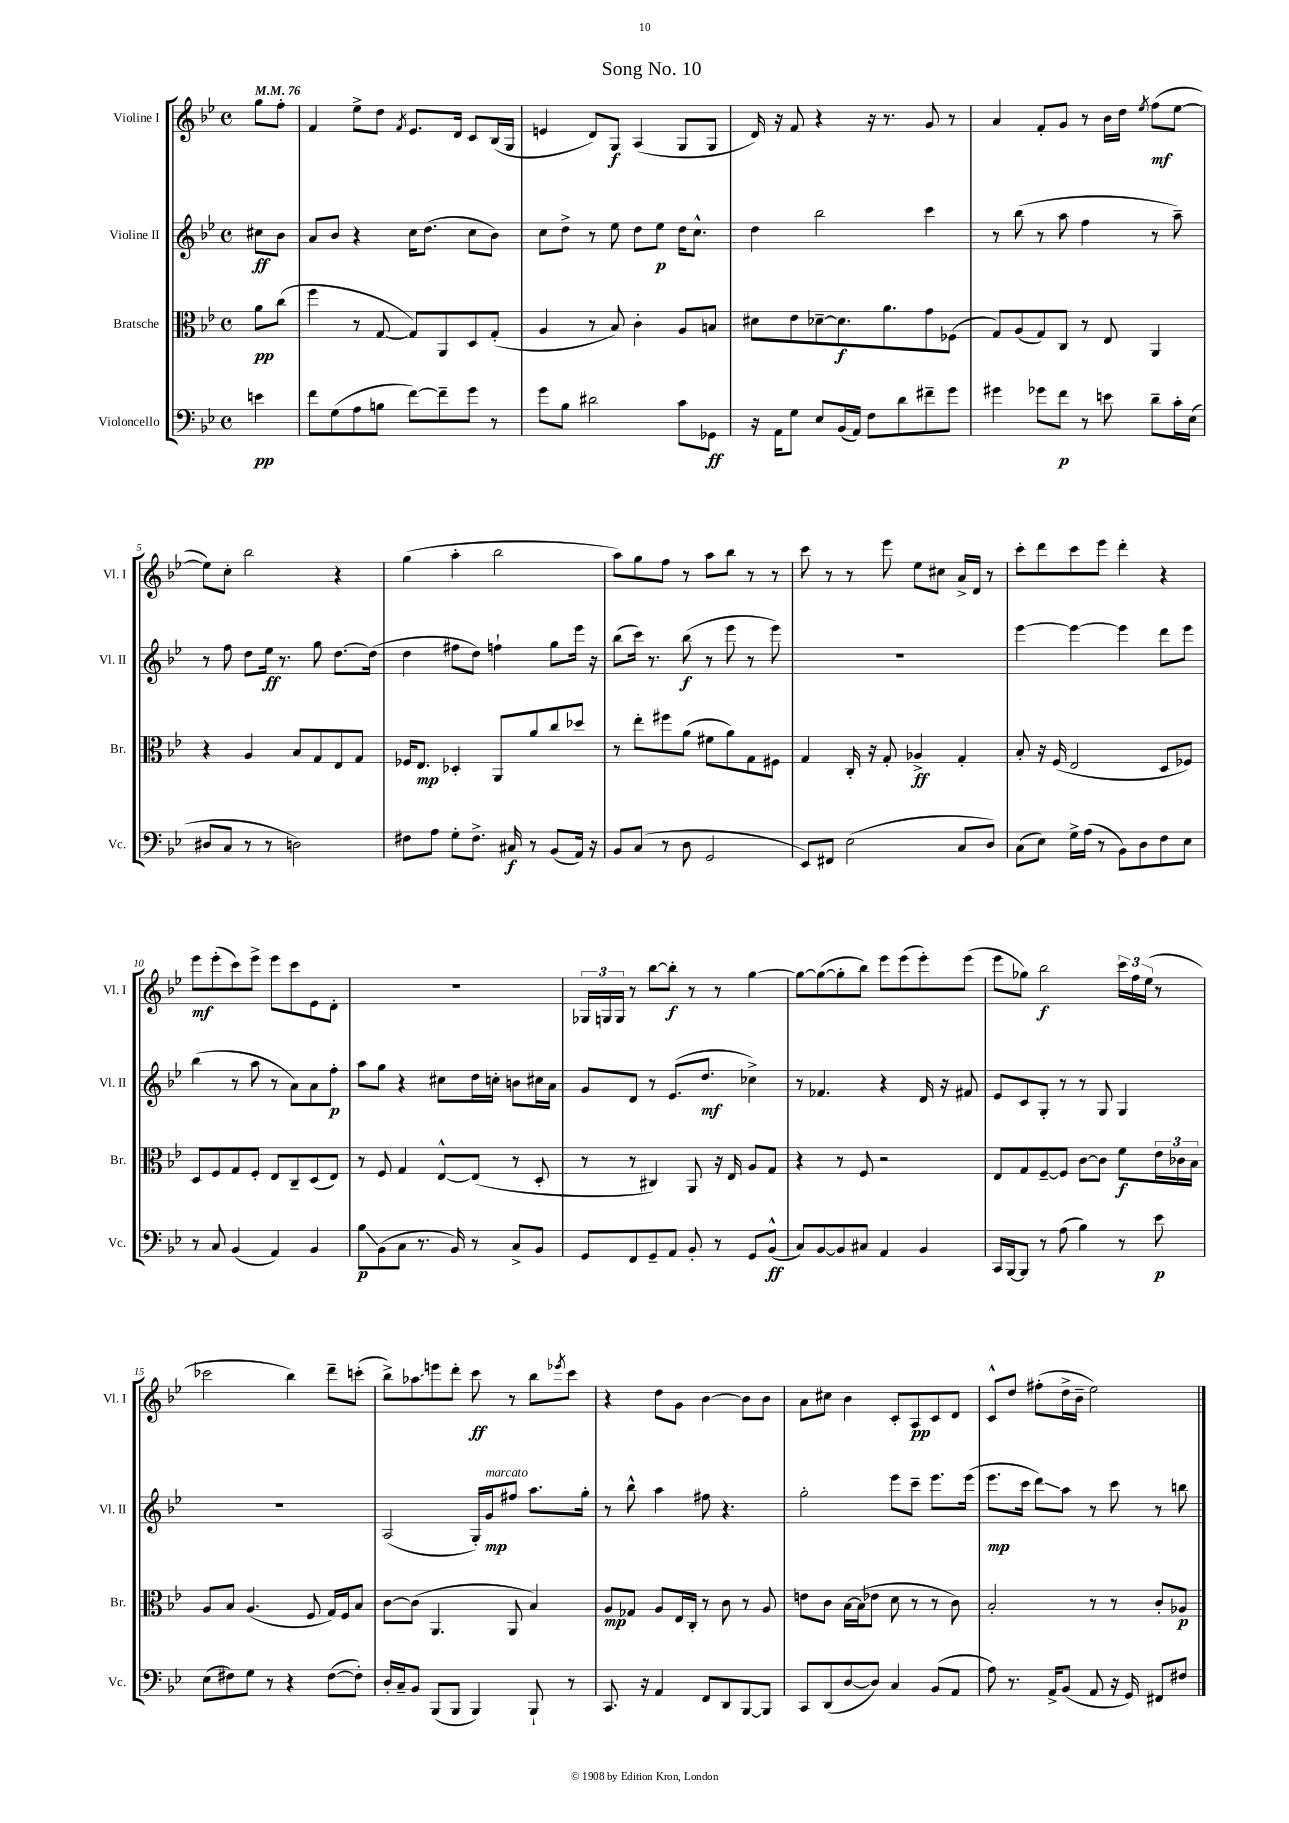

**kern	**kern	**kern	**kern
*staff4	*staff3	*staff2	*staff1
*clefF4	*clefC3	*clefG2	*clefG2
*k[b-e-]	*k[b-e-]	*k[b-e-]	*k[b-e-]
*M4/4	*M4/4	*M4/4	*M4/4
*met(c)	*met(c)	*met(c)	*met(c)
*MM76	*MM76	*MM76	*MM76
4e	8a	8cc#	8gg
.	(8cc	8b-	8ff'
=	=	=	=
8f	4ff	8a	4f
(8G	.	8b-	.
8A	8r	4r	8ee-^
8B	[8G	.	8dd
.	.	.	8qf
[8f)	8G])	16cc	8.e-
.	.	(8.dd	.
8f~]	8AA	.	.
.	.	.	16d
8g	8D	8cc	8c
8r	(8G'	8b-)	(16B-
.	.	.	16G
=	=	=	=
8g	4A	8cc	4e
8B-	.	8dd^	.
2d#	8r	8r	8d)
.	8B-)	8ee-	8G
.	4c'	8dd	(4A
.	.	8ee-	.
8c	8A	16dd	8G
.	.	8.cc^^	.
8GG-	8B	.	8G
=	=	=	=
16r	8d#	4dd	16d)
16AA	.	.	16r
8G	8e-	.	8f
8E-	[8d-~	2bb-	4r
(16BB-	8.d-]	.	.
16AA)	.	.	.
8F	.	.	16r
.	8.a	.	8.r
8d	.	.	.
8f#~	8g	4ccc	8g
8g	(8F-	.	8r
=	=	=	=
4g#	8G)	8r	4a
.	(8A	(8bb-	.
8g-	8G)	8r	8f'
8f	8C	8aa	8g
8r	8r	4ff	8r
8e	8E-	.	16b-
.	.	.	16dd
.	.	.	8qee-
8d~	4AA	8r	(8ff
16c'	.	8aa~)	[8ee-
(16E-	.	.	.
=	=	=	=
8D#	4r	8r	8ee-])
8C	.	8ff	8cc'
8r	4A	8dd	2bb-
8r	.	16ee-	.
.	.	8.r	.
2D)	8B-	.	.
.	8G	8gg	.
.	8E-	[8.dd	4r
.	8G	.	.
.	.	(16dd]	.
=	=	=	=
8F#	16F-	4dd	(4gg
.	8.E-	.	.
8A	.	.	.
8G'	4D-'	8ff#	4aa'
8.F#^	.	8dd)	.
.	8AA	4ff`	2bb-
16C#	.	.	.
8r	8a	.	.
(8BB-	8cc	8gg	.
16AA)	8dd-	16eee-	.
16r	.	16r	.
=	=	=	=
8BB-	8r	(8bb-	8aa)
(8C	8ee-'	16ccc)	8gg
.	.	8.r	.
8r	8ff#	.	8ff
8D	(8a	(8bb-	8r
2GG	8f#	8r	8aa
.	8a)	8eee-	8bb-
.	8G	8r	8r
.	8F#	8eee-)	8r
=	=	=	=
8EE-)	4G	1r	8ccc
8FF#	.	.	8r
(2E-	16C'	.	8r
.	16r	.	.
.	8G'	.	8eee-
.	4A-^	.	8ee-
.	.	.	8cc#
8C	4G'	.	16a^
.	.	.	16d
8D)	.	.	8r
=	=	=	=
(8C	8B-'	[4eee-	8ccc'
8E-)	16r	.	8ddd
.	(16F	.	.
16G^	2E-	4eee-_	8ccc
(16A	.	.	.
8r	.	.	8eee-
8BB-)	.	4eee-]	4ddd'
8D	.	.	.
8F	8D	8ddd	4r
8E-	8F-)	8eee-	.
=	=	=	=
8r	8D	(4bb-	8eee-
8C	8F	.	(8eee-'
(4BB-	8G	8r	8ccc)
.	8F'	8aa	8eee-^
4AA)	8E-	8r	8eee-
.	8C~	8a)	8ccc
4BB-	(8D	8a	8e-
.	8E-)	8ff'	8d'
=	=	=	=
8B-	8r	8aa	1r
(8BB-	8F	8gg	.
8C	4G	4r	.
8.r	.	.	.
.	[8E-^^	8cc#	.
16BB-)	.	.	.
8r	(8E-]	16dd	.
.	.	16cc'	.
8C^	8r	8b	.
8BB-	8D'	16cc#	.
.	.	16a	.
=	=	=	=
8GG	8r	8g	24G-
.	.	.	24G
.	.	.	24G
8FF	8r	8d	8r
8GG~	4C#)	8r	[8bb-
8AA	.	(8.e-	8bb-']
8BB-'	8AA	.	8r
.	.	8.dd	.
8r	16r	.	8r
.	16E-	.	.
8GG	8A	4cc-^)	[4gg
(8BB-^^	8G	.	.
=	=	=	=
8C)	4r	8r	8gg_
[8BB-	.	4.f-	(8gg_
8BB-]	8r	.	8gg']
8C#	8F	.	8bb-)
4AA	2r	4r	8eee-
.	.	.	(8eee-
4BB-	.	16d	8eee-')
.	.	16r	.
.	.	8f#	(8eee-
=	=	=	=
16CC	8E-	8e-	8eee-
[16BBB-	.	.	.
8BBB-]	8G	8c	8gg-)
8r	[8F~	8G'	2bb-
(8A	8F]	8r	.
4B-)	[8c	8r	.
.	8c]	8G	.
8r	8f	4G	24ccc
.	.	.	24ff
.	.	.	(24ee-
8e-	24e-	.	8r
.	24c-	.	.
.	24B-	.	.
=	=	=	=
(8E-	8A	1r	2ccc-
8F#)	8B-	.	.
8G	(4.A	.	.
8r	.	.	.
4r	.	.	4bb-)
.	8F	.	.
([8F#	16G)	.	8ddd~
.	16F	.	.
8F#'])	8B-	.	(8ccc'
=	=	=	=
16D'	[8c	(2A	8bb-^)
16C~	.	.	.
8BB-	(8c]	.	8aa-
(8BBB-	4.AA	.	8eee
8BBB-	.	.	8ddd'
4BBB-)	.	16G')	8ccc
.	.	16g	.
.	8AA	8ff#	8r
8BBB-`	4B-)	8.aa	8bb-
.	.	.	8qeee-
8r	.	.	8ccc
.	.	16gg'	.
=	=	=	=
8.CC	8A	8r	4r
.	8G-	8bb-^^	.
16r	.	.	.
4AA	8A	4aa	8dd
.	16E-	.	8g
.	16C'	.	.
8FF	8r	8ff#	[4b-
8DD	8c	4.r	.
[8BBB-	8r	.	8b-]
8BBB-]	8A	.	8b-
=	=	=	=
8CC	8e	2gg'	8a
(8DD	8c	.	8cc#
[8D	[16B-	.	4b-
.	(16B-]	.	.
8D])	8e-	.	.
4C	8d	8eee-	8c'
.	8r	8ccc~	8A
(8BB-	8r	8.eee-	8c
8AA	8c)	.	8d
.	.	(16eee-	.
=	=	=	=
8A)	2B-'	8.eee-	8c^^
8.r	.	.	8dd
.	.	16ccc	.
.	.	8ddd)	(8ff#'
16AA^	.	.	.
(8BB-	.	8aa	16dd^
.	.	.	16b-~
8AA	8r	8r	2ee-)
16r	8r	8ccc	.
16GG)	.	.	.
8FF#	8c'	8r	.
8F#	8A-	8bb	.
==	==	==	==
*-	*-	*-	*-
